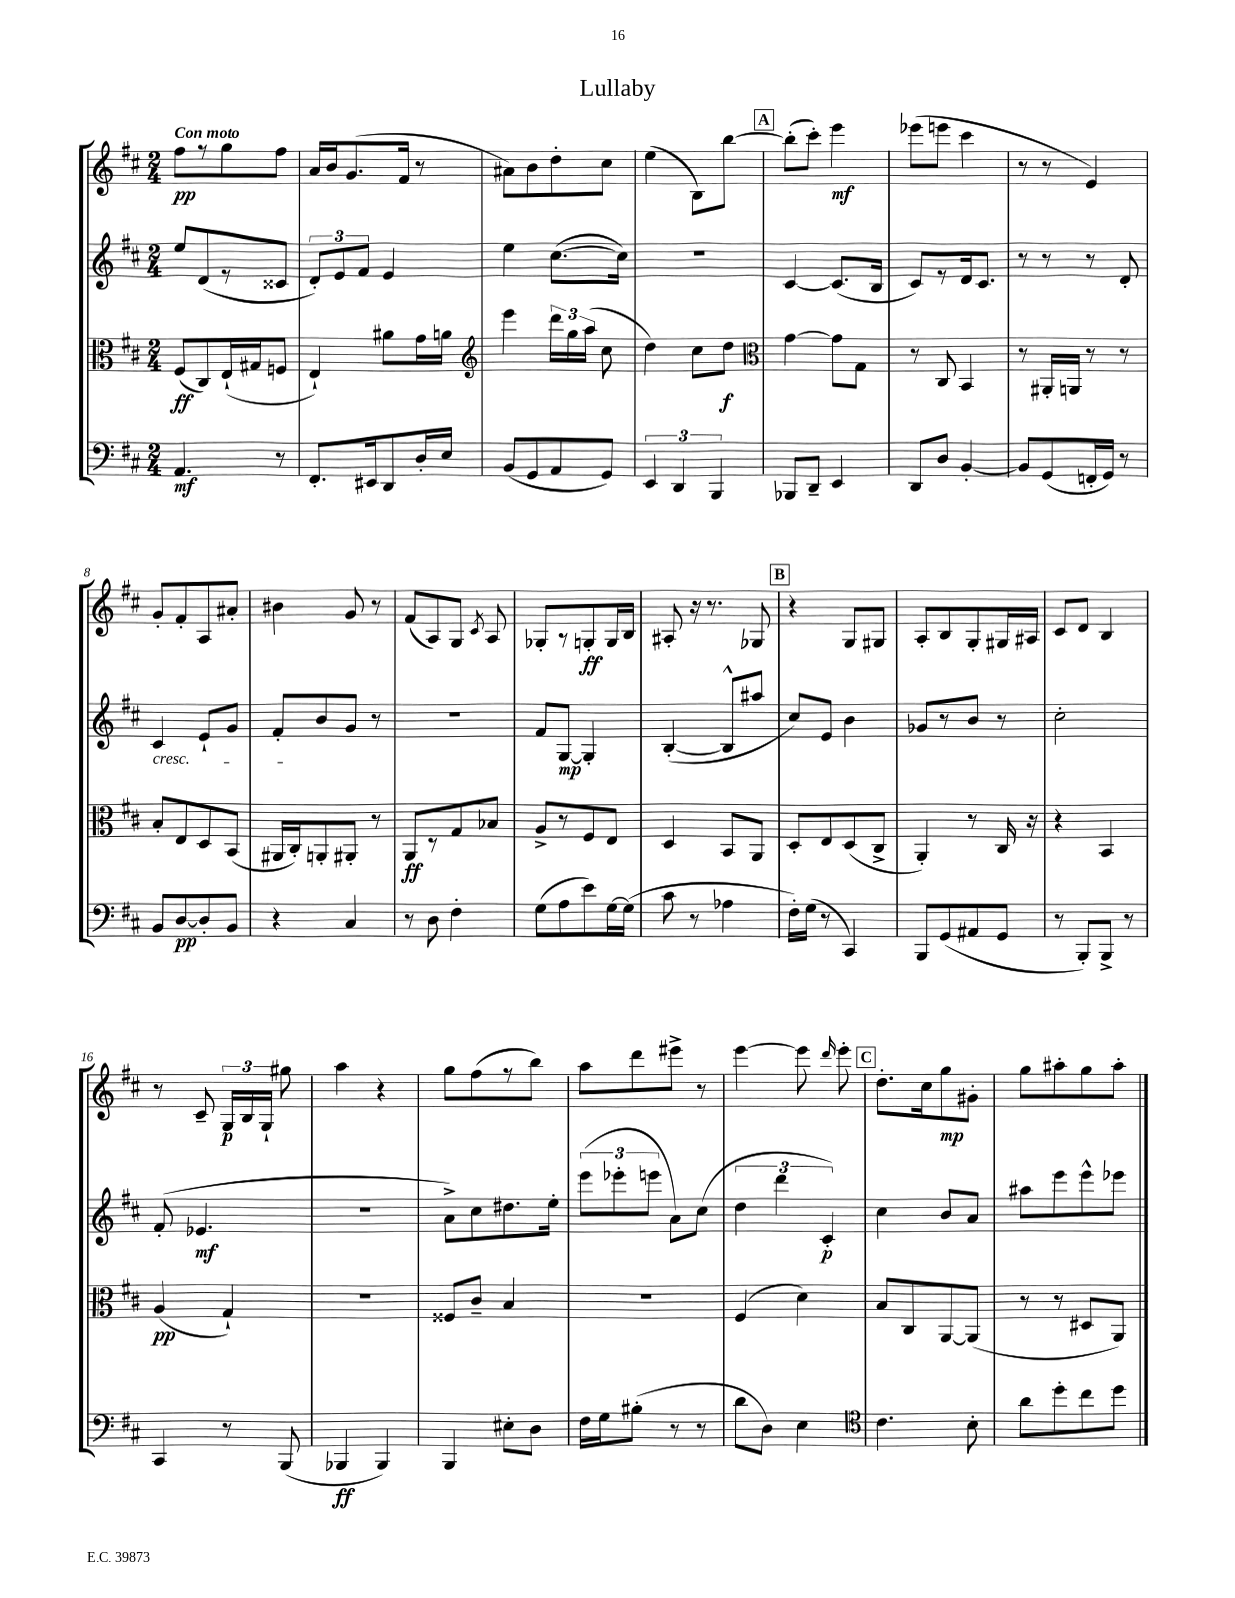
\header { title = "Lullaby" }
<<
\new StaffGroup <<
\new Staff = "s0" {
    \clef treble \key d \major \numericTimeSignature \time 2/4 \tempo "Con moto"
    \autoBeamOff fis''8[\pp r8 g''8 fis''8] |
    a'16[ b'16 g'8.( fis'16] r8 |
    ais'8[) b'8 d''8-. cis''8] |
    e''4( b8[) b''8]~ |
    \mark \markup { \box "A" } b''8[-.( cis'''8]-.) e'''4\mf |
    ees'''8[( e'''8] cis'''4 |
    r8 r8 e'4) |
    g'8[-. fis'8-. a8 ais'8]-. |
    bis'4 g'8 r8 |
    fis'8[( a8) g8] \acciaccatura { cis'8 } a8 |
    ges8[-. r8 g8-.\ff g16 b16] |
    ais8-. r16 r8. ges8 |
    \mark \markup { \box "B" } r4 g8[ gis8] |
    a8[-. b8 g8-. gis16 ais16] |
    cis'8[ d'8] b4 |
    r8 cis'8-- \tuplet 3/2 { g16[\p b16 g16]-! } gis''8 |
    a''4 r4 |
    g''8[ fis''8( r8 b''8]) |
    a''8[ d'''8 eis'''8]-> r8 |
    e'''4~ e'''8 \grace { d'''16 } e'''8-. |
    \mark \markup { \box "C" } d''8.[-. cis''16 g''8\mp gis'8]-. |
    g''8[ ais''8-. g''8 ais''8]-. \bar "|." |
}
\new Staff = "s1" {
    \clef treble \key d \major \numericTimeSignature \time 2/4
    \autoBeamOff e''8[ d'8( r8 cisis'8] |
    \tuplet 3/2 { d'8[-.) e'8 fis'8] } e'4 |
    e''4 cis''8.[~( cis''16]) |
    r2 |
    \mark \markup { \box "A" } cis'4~ cis'8.[( b16] |
    cis'8[) r8 d'16 cis'8.] |
    r8 r8 r8 d'8-. |
    cis'4\cresc e'8[-! g'8] |
    fis'8[-.\! b'8 g'8] r8 |
    R2 |
    fis'8[ g8]~\mp g4-. |
    b4~-.( b8[-^ ais''8] |
    \mark \markup { \box "B" } cis''8[) e'8] b'4 |
    ges'8[ r8 b'8] r8 |
    cis''2-. |
    fis'8-.( ees'4.\mf |
    R2 |
    a'8[->) cis''8 dis''8. e''16]-. |
    \tuplet 3/2 { e'''8[( ees'''8-. e'''8] } a'8[) cis''8]( |
    \tuplet 3/2 { d''4 d'''4 cis'4-.\p) } |
    \mark \markup { \box "C" } cis''4 b'8[ a'8] |
    ais''8[ e'''8 e'''8-^ ees'''8] \bar "|." |
}
\new Staff = "s2" {
    \clef alto \key d \major \numericTimeSignature \time 2/4
    \autoBeamOff fis8[\ff( cis8) e16-!( gis16 f8] |
    e4-!) ais'8[ g'16 a'16] |
    \clef treble e'''4 \tuplet 3/2 { d'''16[ g''16 a''16]( } cis''8 |
    d''4) cis''8[ d''8]\f |
    \mark \markup { \box "A" } \clef alto g'4~ g'8[ g8] |
    r8 cis8 b,4 |
    r8 ais,16[-. a,16] r8 r8 |
    b8[-. e8 d8 b,8]( |
    ais,16[ cis16-.) a,8-. ais,8]-. r8 |
    a,8[\ff r8 g8 bes8] |
    a8[-> r8 fis8 e8] |
    d4 b,8[ a,8] |
    \mark \markup { \box "B" } d8[-. e8 d8( cis8]-> |
    a,4-.) r8 cis16 r16 |
    r4 b,4 |
    a4\pp( g4-!) |
    R2 |
    fisis8[ cis'8]-- b4 |
    R2 |
    fis4( d'4) |
    \mark \markup { \box "C" } b8[ cis8 a,8~ a,8]( |
    r8 r8 dis8[ a,8]) \bar "|." |
}
\new Staff = "s3" {
    \clef bass \key d \major \numericTimeSignature \time 2/4
    \autoBeamOff a,4.\mf r8 |
    fis,8.[-. eis,16 d,8 d16-. e16] |
    b,8[( g,8 a,8 g,8]) |
    \tuplet 3/2 { e,4 d,4 b,,4 } |
    \mark \markup { \box "A" } bes,,8[ d,8]-- e,4 |
    d,8[ d8] b,4~-. |
    b,8[ g,8( f,16-. g,16]) r8 |
    b,8[ d8~\pp d8-. b,8] |
    r4 cis4 |
    r8 d8 fis4-. |
    g8[( a8 e'8) g16~ g16]( |
    cis'8 r8 aes4 |
    \mark \markup { \box "B" } fis16[-.) g16]( r8 cis,4) |
    b,,8[ g,8( ais,8 g,8] |
    r8 b,,8[-.) b,,8]-> r8 |
    cis,4 r8 b,,8( |
    bes,,4\ff bes,,4) |
    b,,4 eis8[-. d8] |
    fis16[ g16 bis8]-.( r8 r8 |
    d'8[ d8]) e4 |
    \mark \markup { \box "C" } \clef tenor cis'4. b8-. |
    a'8[ d''8-. cis''8 d''8] \bar "|." |
}
>>
>>
